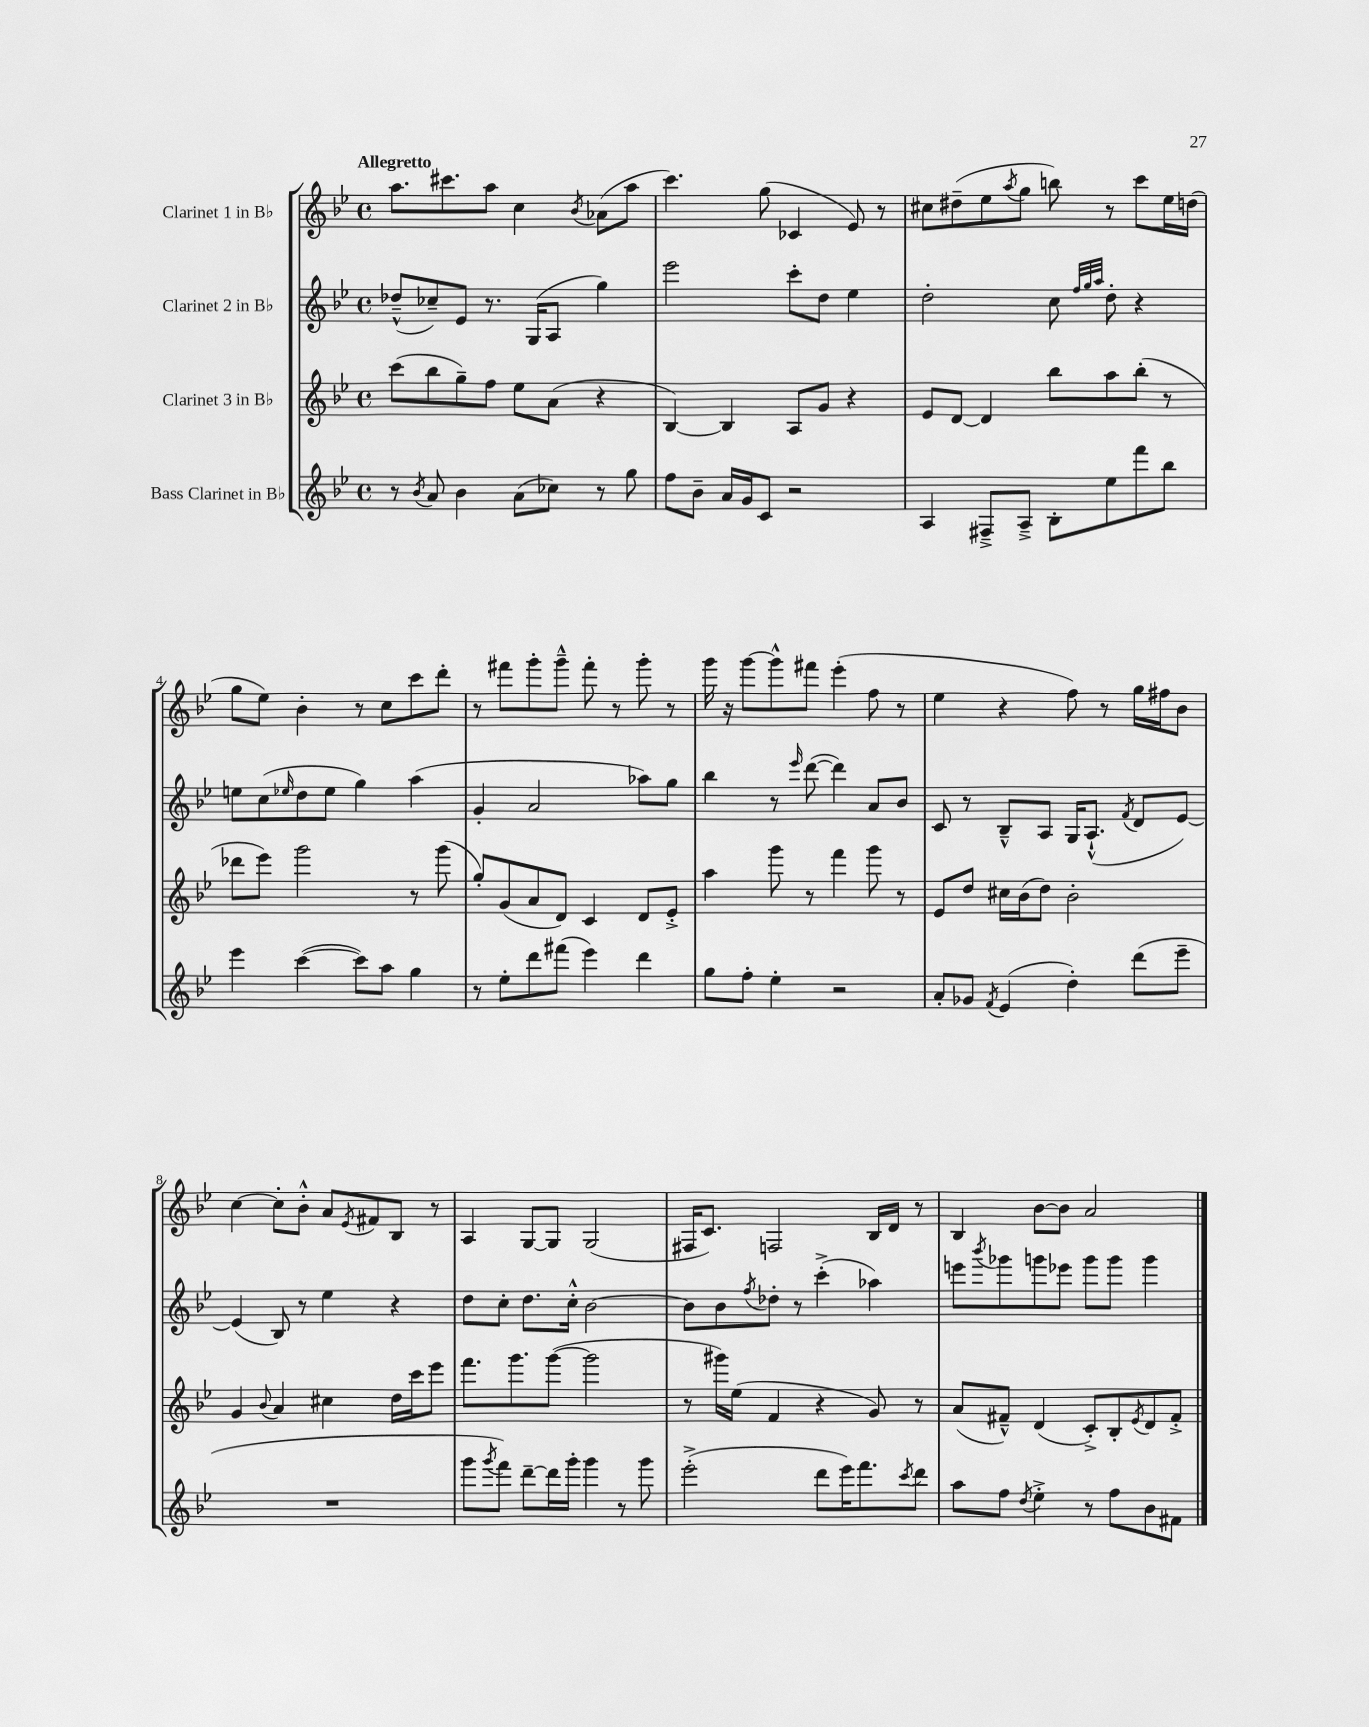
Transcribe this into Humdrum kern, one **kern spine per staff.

**kern	**kern	**kern	**kern
*part4	*part3	*part2	*part1
*staff4	*staff3	*staff2	*staff1
*I"Bass Clarinet in B♭	*I"Clarinet 3 in B♭	*I"Clarinet 2 in B♭	*I"Clarinet 1 in B♭
*clefG2	*clefG2	*clefG2	*clefG2
*k[b-e-]	*k[b-e-]	*k[b-e-]	*k[b-e-]
*M4/4	*M4/4	*M4/4	*M4/4
*met(c)	*met(c)	*met(c)	*met(c)
=1	=1	=1	=1
!	!	!	!LO:TX:a:B:t=Allegretto
8r	(8ccc\L	(8dd-X~^^/L	8.aa\L
8qb-/	.	.	.
8a/	8bb-\	8cc-X~/)	.
.	.	.	8.ccc#X\
4b-\	8gg~\)	8e-/J	.
.	8ff\J	8.r	8aa\J
(8a\L	8ee-\L	.	4cc\
.	.	(16G/KL	.
8cc-X\J)	(8a\J	8A/J	.
.	.	.	8qb-/
8r	4r	4gg\)	(8a-X\L
8gg\	.	.	8aa\J
=2	=2	=2	=2
8ff\L	[4B-/)	2eee-\	4.ccc\)
8b-~\J	.	.	.
16a/LL	4B-/]	.	.
16g/J	.	.	.
8c/J	.	.	(8gg\
2r	8A/L	8ccc'\L	4c-X/
.	8g/J	8dd\J	.
.	4r	4ee-\	8e-/)
.	.	.	8r
=3	=3	=3	=3
4A/	8e-/L	2dd'\	8cc#X\L
.	[8d/J	.	(8dd#X~\
8F#X~^/L	4d/]	.	8ee-\
.	.	.	8qaa/
8A~^/J	.	.	8gg\J
8B-'\L	8bb-\L	8cc\	8bbn\)
.	.	32qqff/LLL	.
.	.	32qqgg/	.
.	.	32qqaa/JJJ	.
8ee-\	8aa\	8dd'\	8r
8fff\	(8bb-'\J	4r	8ccc\L
8bb-\J	8r	.	16ee-\L
.	.	.	(16ddn\JJ
!!LO:LB:g=z
=4	=4	=4	=4
4eee-\	8ddd-X\L	8een\L	8gg\L
.	8eee-\J)	(8cc\	8ee-\J)
.	.	16qqee-X/	.
([4ccc\	2ggg\	8dd\	4b-'\
.	.	8ee-\J	.
8ccc\L])	.	4gg\)	8r
8aa\J	.	.	8cc\L
4gg\	8r	(4aa\	8ccc\
.	(8ggg\	.	8ddd'\J
=5	=5	=5	=5
8r	8gg'/L)	4g'/	8r
8ee-'\L	(8g/	.	8fff#X\L
8ddd\	8a/	2a/	8ggg'\
(8fff#X\J	8d/J)	.	8ggg~^^\J
4eee-\)	4c/	.	8fff#'\
.	.	.	8r
4ddd\	8d/L	8aa-X\L)	8ggg'\
.	8e-'^/J	8gg\J	8r
=6	=6	=6	=6
8gg\L	4aa\	4bb-\	16ggg\
.	.	.	16r
8ff'\J	.	.	[8ggg\L
4ee-'\	8ggg\	8r	8ggg^^\]
.	.	16qqeee-/	.
.	8r	([8ddd\	8fff#X\J
2r	4fff\	4ddd\])	(4eee-'\
.	8ggg\	8a/L	8ff\
.	8r	8b-/J	8r
=7	=7	=7	=7
8a'/L	8e-/L	8c/	4ee-\
8g-X/J	8dd/J	8r	.
8qf/	.	.	.
(4e-/	16cc#X\LL	8B-~^^/L	4r
.	(16b-\J	.	.
.	8dd\J)	8A/J	.
4dd'\)	2b-'\	16G/KL	8ff\)
.	.	(8.A`^^/J	.
.	.	.	8r
.	.	8qf/	.
(8ddd\L	.	8d/L	16gg\LL
.	.	.	16ff#X\J
8eee-~\J	.	[8e-/J)	8b-\J
!!LO:LB:g=z
=8	=8	=8	=8
1r	4g/	(4e-/]	[4cc\
.	8qqb-/	.	.
.	4a/	8B-/)	8cc'\L]
.	.	8r	8b-'^^\J
.	4cc#X\	4ee-\	8a/L
.	.	.	8qe-/
.	.	.	8f#X/
.	16dd\LL	4r	8B-/J
.	16ccc\J	.	.
.	8eee-\J	.	8r
=9	=9	=9	=9
8ggg\L	8.fff\L	8dd\L	4A/
8qggg/	.	.	.
8fff\J)	.	8cc'\J	.
.	8.ggg\	.	.
[8ddd~\L	.	8.dd\L	[8G/L
16ddd\L]	([8ggg\J	.	8G/J]
16ggg'\JJ	.	16cc'^^\Jk	.
4ggg\	2ggg\]	[2b-\	(2G/
8r	.	.	.
8ggg\	.	.	.
=10	=10	=10	=10
(2eee-'^\	8r	8b-\L]	16F#X/KL
.	.	.	8.c/J)
.	16ggg#X\LL)	8b-\	.
.	(16ee-\JJ	.	.
.	.	8qff/	.
.	4f/	8dd-X'\J	2Fn/
.	.	8r	.
8ddd\L	4r	(4ccc'^\	.
16eee-\K)	.	.	.
8.fff\	.	.	.
.	8g/)	4aa-X\)	16B-/LL
.	.	.	16d/JJ
8qccc/	.	.	.
8ddd\J	8r	.	8r
=11	=11	=11	=11
8aa\L	(8a/L	8eeen\L	4B-/
.	.	8qbbb-/	.
8ff\J	8f#X~^^/J)	8ggg-X\	.
8qdd/	.	.	.
4ee-'^\	(4d/	8gggn\	[8b-\L
.	.	8eee-X\J	8b-\J]
8r	8c'^/L)	8ggg\L	2a/
8ff\L	8B-'/	8ggg\J	.
.	8qe-/	.	.
8b-\	8d/	4ggg\	.
8f#X\J	8f#'^/J	.	.
==	==	==	==
*-	*-	*-	*-
